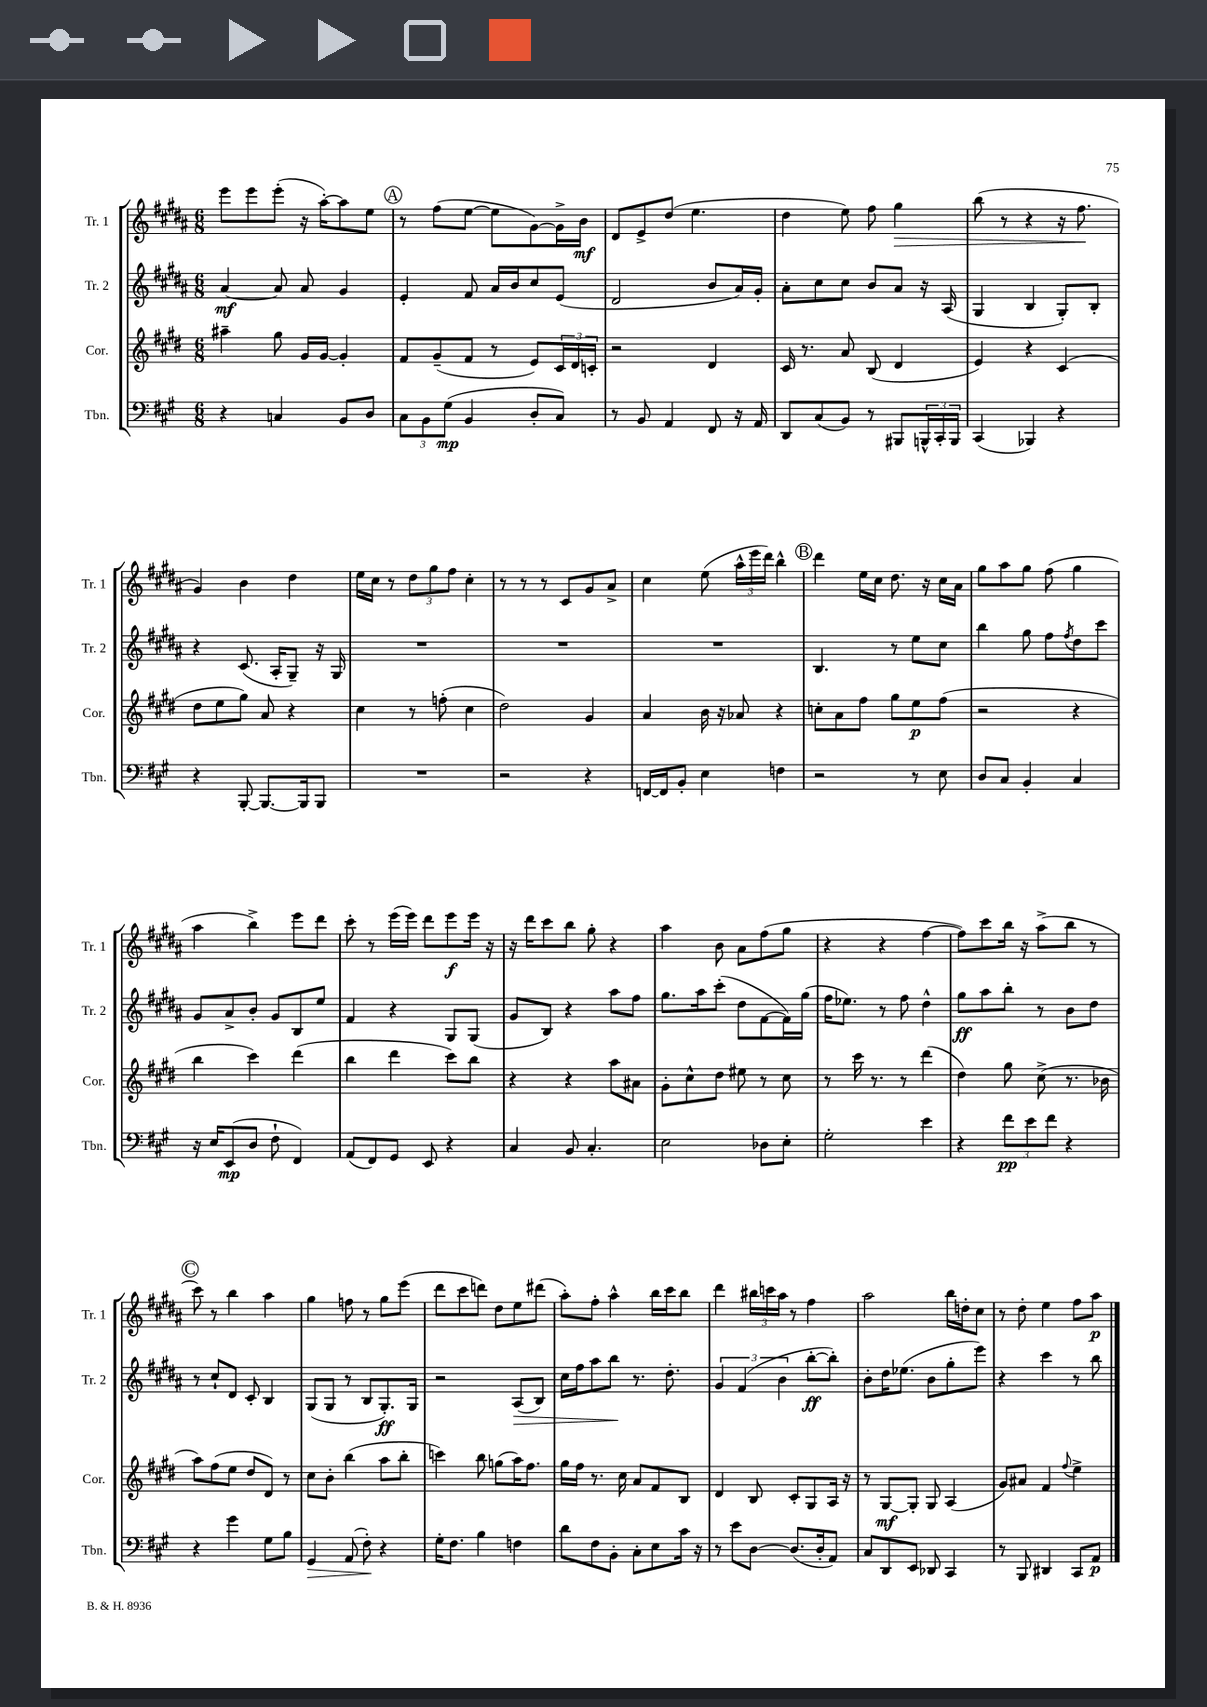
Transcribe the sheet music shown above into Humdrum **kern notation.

**kern	**dynam	**kern	**dynam	**kern	**dynam	**kern	**dynam
*part4	*part4	*part3	*part3	*part2	*part2	*part1	*part1
*staff4	*staff4	*staff3	*staff3	*staff2	*staff2	*staff1	*staff1
*I"Tbn.	*	*I"Cor.	*	*I"Tr. 2	*	*I"Tr. 1	*
*I'Tbn.	*	*I'Cor.	*	*I'Tr. 2	*	*I'Tr. 1	*
*clefF4	*	*clefG2	*	*clefG2	*	*clefG2	*
*k[f#c#g#]	*	*k[f#c#g#d#]	*	*k[f#c#g#d#a#]	*	*k[f#c#g#d#a#]	*
*M6/8	*	*M6/8	*	*M6/8	*	*M6/8	*
=4	=4	=4	=4	=4	=4	=4	=4
4r	.	4aa#X~\	.	[4a#/	mf	8eee\L	.
.	.	.	.	.	.	8eee\	.
4Cn/	.	8gg#\	.	8a#/]	.	(8eee'\J	.
.	.	16g#/LL	.	8a#/	.	16r	.
.	.	[16g#/JJ	.	.	.	[16aa#'\KL)	.
8BB/L	.	4g#'/]	.	4g#/	.	8aa#\]	.
8D/J	.	.	.	.	.	8ee\J	.
!!LO:REH:place=s1:t=A
=5	=5	=5	=5	=5	=5	=5	=5
12C#\L	.	8f#/L	.	4e'/	.	8r	.
12BB\	.	.	.	.	.	.	.
.	.	(8g#~/	.	.	.	(8ff#\L	.
(12G#\J	mp	.	.	.	.	.	.
4BB/	.	8f#/J	.	8f#/	.	[8ee\J	.
.	.	8r	.	16a#/LL	.	8ee\L]	.
.	.	.	.	16b/J	.	.	.
8D'/L	.	8e/L)	.	8cc#/	.	[8g#\)	.
8C#/J)	.	24c#/L	.	(8e/J	.	16g#^\L]	.
.	.	24d#/	.	.	.	.	.
.	.	.	.	.	.	16b\JJ	mf
.	.	24cn'/JJ	.	.	.	.	.
=6	=6	=6	=6	=6	=6	=6	=6
8r	.	2r	.	2d#/	.	8d#/L	.
8BB/	.	.	.	.	.	8e^/	.
4AA/	.	.	.	.	.	(8dd#/J	.
.	.	.	.	.	.	4.ee\	.
8FF#/	.	4d#/	.	8b/L	.	.	.
16r	.	.	.	16a#/L)	.	.	.
16AA/	.	.	.	16g#'/JJ	.	.	.
=7	=7	=7	=7	=7	=7	=7	=7
8DD/L	.	16c#/	.	8a#'\L	.	4dd#\	.
.	.	8.r	.	.	.	.	.
(8C#/	.	.	.	8cc#\	.	.	.
8BB/J)	.	8a/	.	8cc#\J	.	8ee\)	.
8r	.	(8B/	.	8b/L	.	8ff#\	.
!	!	!	!	!	!	!	!LO:HP:b
8BBB#X/L	.	4d#/	.	8a#/J	.	4gg#\	>
24BBBn^^/L	.	.	.	16r	.	.	.
24CC#'/	.	.	.	.	.	.	.
.	.	.	.	(16A#/	.	.	.
24BBB/JJ	.	.	.	.	.	.	.
=8	=8	=8	=8	=8	=8	=8	=8
(4CC#/	.	4e/)	.	4G#/	.	(8bb\	.
.	.	.	.	.	.	8r	.
4BBB-X/)	.	4r	.	4B/	.	4r	.
4r	.	(4c#/	.	8G#'/L)	.	16r	.
.	.	.	.	.	.	8.ff#\	.
.	.	.	.	8B'/J	.	.	.
.	.	.	.	.	.	.	]
!!LO:LB:g=z
=9	=9	=9	=9	=9	=9	=9	=9
4r	.	8dd#\L	.	4r	.	4g#/)	.
.	.	8ee\	.	.	.	.	.
[8BBB'/	.	8gg#\J)	.	(8.c#/	.	4b\	.
8.BBB/L_	.	8a/	.	.	.	.	.
.	.	.	.	16A#'/KL	.	.	.
.	.	4r	.	8G#~/J)	.	4dd#\	.
16BBB/k]	.	.	.	.	.	.	.
8BBB/J	.	.	.	16r	.	.	.
.	.	.	.	16G#/	.	.	.
=10	=10	=10	=10	=10	=10	=10	=10
2.r	.	4cc#\	.	2.r	.	16ee\LL	.
.	.	.	.	.	.	16cc#\JJ	.
.	.	.	.	.	.	8r	.
.	.	8r	.	.	.	12dd#\L	.
.	.	.	.	.	.	12gg#\	.
.	.	(8ffn'\	.	.	.	.	.
.	.	.	.	.	.	12ff#\J	.
.	.	4cc#\	.	.	.	4cc#'\	.
=11	=11	=11	=11	=11	=11	=11	=11
2r	.	2dd#\)	.	2.r	.	8r	.
.	.	.	.	.	.	8r	.
.	.	.	.	.	.	8r	.
.	.	.	.	.	.	8c#/L	.
4r	.	4g#/	.	.	.	8g#/	.
.	.	.	.	.	.	8a#^/J	.
=12	=12	=12	=12	=12	=12	=12	=12
[16FFn/LL	.	4a/	.	2.r	.	4cc#\	.
16FF/J]	.	.	.	.	.	.	.
8BB'/J	.	.	.	.	.	.	.
4E\	.	16b\	.	.	.	(8ee\	.
.	.	16r	.	.	.	.	.
.	.	8a-X/	.	.	.	24aa#^^\LL	.
.	.	.	.	.	.	24eee\	.
.	.	.	.	.	.	24ddd#\JJ)	.
4Fn\	.	4r	.	.	.	4bb^^\	.
!!LO:REH:place=s1:t=B
=13	=13	=13	=13	=13	=13	=13	=13
2r	.	8ccn'\L	.	4.B/	.	4ddd#\	.
.	.	8a\	.	.	.	.	.
.	.	8ff#\J	.	.	.	16ee\LL	.
.	.	.	.	.	.	16cc#\JJ	.
.	.	8gg#\L	.	8r	.	8.dd#\	.
8r	.	8ee\	p	8ee\L	.	.	.
.	.	.	.	.	.	16r	.
8E\	.	(8ff#\J	.	8cc#\J	.	16cc#\LL	.
.	.	.	.	.	.	16a#\JJ	.
=14	=14	=14	=14	=14	=14	=14	=14
8D/L	.	2r	.	4bb\	.	8gg#\L	.
8C#/J	.	.	.	.	.	8aa#\	.
4BB'/	.	.	.	8gg#\	.	8gg#\J	.
.	.	.	.	8ff#\L	.	(8ff#\	.
.	.	.	.	8qff#/	.	.	.
4C#/	.	4r	.	8dd#\	.	4gg#\	.
.	.	.	.	8ccc#\J	.	.	.
!!LO:LB:g=z
=15	=15	=15	=15	=15	=15	=15	=15
16r	.	4bb\	.	8g#/L	.	4aa#\	.
16E/KL	.	.	.	.	.	.	.
(8EE/	mp	.	.	8a#^/	.	.	.
8D/J	.	4ccc#\)	.	8b'/J	.	4bb^\)	.
8F#`\	.	.	.	8g#/L	.	.	.
4FF#/)	.	(4ddd#\	.	8B/	.	8eee\L	.
.	.	.	.	8ee/J	.	8ddd#\J	.
=16	=16	=16	=16	=16	=16	=16	=16
(8AA/L	.	4bb\	.	4f#/	.	8ccc#'\	.
8FF#/)	.	.	.	.	.	8r	.
8GG#/J	.	4ddd#\	.	4r	.	(16eee\LL	.
.	.	.	.	.	.	16eee\JJ)	.
8EE/	.	.	.	.	.	8ddd#\L	.
4r	.	8ccc#\L)	.	8G#/L	.	8eee\	f
.	.	8bb\J	.	(8G#/J	.	16eee\Jk	.
.	.	.	.	.	.	16r	.
=17	=17	=17	=17	=17	=17	=17	=17
4C#/	.	4r	.	8g#/L	.	16r	.
.	.	.	.	.	.	16ddd#\KL	.
.	.	.	.	8B/J)	.	8ccc#\	.
8BB/	.	4r	.	4r	.	8bb\J	.
4.C#'/	.	.	.	.	.	8gg#'\	.
.	.	8aa\L	.	8aa#\L	.	4r	.
.	.	8a#X\J	.	8ff#\J	.	.	.
=18	=18	=18	=18	=18	=18	=18	=18
2E\	.	8g#'\L	.	8.gg#\L	.	4aa#\	.
.	.	8cc#^^\	.	.	.	.	.
.	.	.	.	16aa#\k	.	.	.
.	.	8dd#\J	.	(8ccc#'\J	.	8b\	.
.	.	8ee#X\	.	8dd#\L	.	8a#\L	.
8D-X\L	.	8r	.	[8f#\	.	(8ff#\	.
8E'\J	.	8cc#\	.	16f#\L])	.	8gg#\J	.
.	.	.	.	(16gg#\JJ	.	.	.
=19	=19	=19	=19	=19	=19	=19	=19
2G#'\	.	8r	.	16ff#\KL	.	4r	.
.	.	.	.	8.ee-X\J)	.	.	.
.	.	16ccc#\	.	.	.	.	.
.	.	8.r	.	.	.	.	.
.	.	.	.	8r	.	4r	.
.	.	8r	.	8ff#\	.	.	.
4e\	.	(4ddd#\	.	4dd#^^\	.	[4ff#\	.
=20	=20	=20	=20	=20	=20	=20	=20
4r	.	4dd#\)	.	8gg#\L	ff	8ff#\L])	.
.	.	.	.	8aa#\	.	8ccc#\	.
12f#\L	pp	8gg#\	.	8bb'\J	.	16bb\Jk	.
.	.	.	.	.	.	16r	.
12e\	.	.	.	.	.	.	.
.	.	(8cc#^\	.	8r	.	(8aa#^\L	.
12f#\J	.	.	.	.	.	.	.
4r	.	8.r	.	8b\L	.	8bb\J	.
.	.	.	.	8dd#\J	.	8r	.
.	.	16b-X\	.	.	.	.	.
!!LO:LB:g=z
!!LO:REH:place=s1:t=C
=21	=21	=21	=21	=21	=21	=21	=21
4r	.	8aa\L)	.	8r	.	8ccc#\)	.
.	.	(8ff#\	.	8cc#`/L	.	8r	.
4g#\	.	8ee\J	.	8d#/J	.	4bb\	.
.	.	8dd#/L	.	8c#'/	.	.	.
8G#\L	.	8d#/J)	.	4B/	.	4aa#\	.
8B\J	.	8r	.	.	.	.	.
=22	=22	=22	=22	=22	=22	=22	=22
!	!LO:HP:b	!	!	!	!	!	!
4GG#/	>	8cc#\L	.	(8G#/L	.	4gg#\	.
.	.	8b'\J	.	8G#/J	.	.	.
(8AA/	.	(4bb\	.	8r	.	8ffn\	.
8F#'\)	.	.	.	8B/L	.	8r	.
4r	]	8aa\L	.	8.G#'/)	ff	8gg#\L	.
.	.	8bb'\J	.	.	.	(8eee\J	.
.	.	.	.	16G#/Jk	.	.	.
=23	=23	=23	=23	=23	=23	=23	=23
16G#'\KL	.	4cccn\)	.	2r	.	8ddd#\L	.
8.F#\J	.	.	.	.	.	.	.
.	.	.	.	.	.	8ccc#\	.
4B\	.	8bb\	.	.	.	8dddn\J)	.
.	.	(8ggn\L	.	.	.	8dd#\L	.
!	!	!	!	!	!LO:HP:b	!	!
4Fn\	.	16aa\K)	.	(8A#/L	>	8ee\	.
.	.	8.ff#\J	.	.	.	.	.
.	.	.	.	8B/J)	.	(8ddd#X\J	.
=24	=24	=24	=24	=24	=24	=24	=24
8d\L	.	16gg#\LL	.	16cc#\LL	.	8aa#'\L)	.
.	.	16ff#\JJ	.	16ff#\J	.	.	.
8F#\	.	8.r	.	8aa#\	.	8ff#'\J	.
8BB'\J	.	.	.	8bb\J	.	4aa#^^\	.
.	.	16cc#\	.	.	.	.	.
8C#'\L	.	8a/L	.	8.r	]	.	.
8E\	.	8f#/	.	.	.	16bb\LL	.
.	.	.	.	8.dd#'\	.	16ccc#\J	.
16c#\Jk	.	8B/J	.	.	.	8bb\J	.
16r	.	.	.	.	.	.	.
=25	=25	=25	=25	=25	=25	=25	=25
8r	.	4d#/	.	6g#/	.	4ddd#\	.
8e\L	.	.	.	.	.	.	.
.	.	.	.	(6f#/	.	.	.
[8D\J	.	8B/	.	.	.	24bb#X\LL	.
.	.	.	.	.	.	24cccn\	.
.	.	.	.	6b\	.	24aa#\JJ	.
(8.D/L]	.	8c#'/L	.	.	.	8r	.
.	.	8G#/	.	[8bb'\L	ff	4ff#\	.
16D'/k	.	.	.	.	.	.	.
8AA/J)	.	16A/Jk	.	8bb'\J])	.	.	.
.	.	16r	.	.	.	.	.
=26	=26	=26	=26	=26	=26	=26	=26
8C#/L	.	8r	.	8b'\L	.	2aa#\	.
8DD/	.	[8G#/L	mf	16dd#\K	.	.	.
.	.	.	.	(8.ee-X\J	.	.	.
8EE/J	.	8G#'/J]	.	.	.	.	.
8DD-X/	.	8G#/	.	8b\L	.	.	.
4CC#/	.	(4A/	.	8gg#'\	.	16bb\LL	.
.	.	.	.	.	.	16ddn'\J	.
.	.	.	.	8eee\J)	.	8cc#\J	.
=27	=27	=27	=27	=27	=27	=27	=27
8r	.	8g#/L)	.	4r	.	8r	.
8BBB/	.	8a#X/J	.	.	.	8dd#'\	.
4DD#X/	.	4f#/	.	4ccc#\	.	4ee\	.
.	.	8qqff#/	.	.	.	.	.
8CC#/L	.	4ee^\	.	8r	.	8ff#\L	.
8AA/J	p	.	.	8bb\	.	8aa#\J	p
==	==	==	==	==	==	==	==
*-	*-	*-	*-	*-	*-	*-	*-
